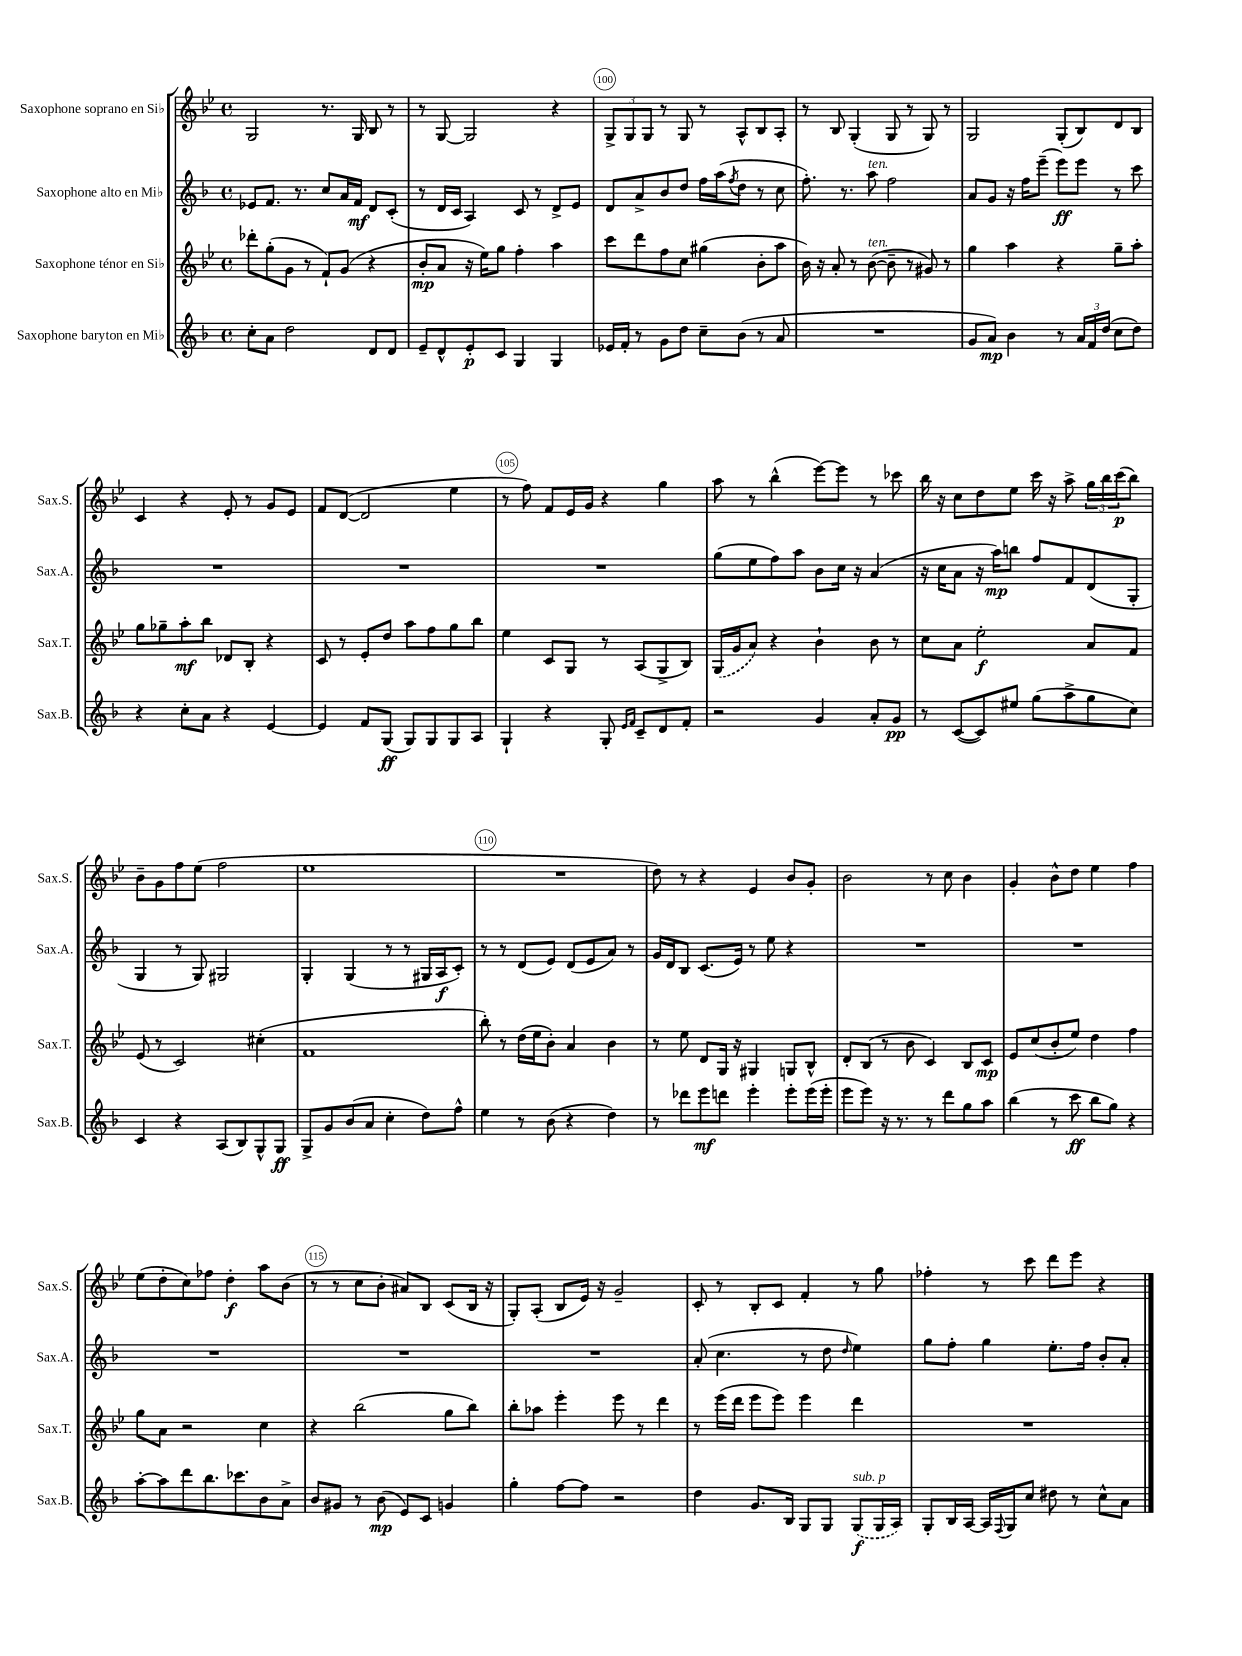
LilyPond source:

<<
\new StaffGroup <<
\new Staff = "s0" \with { instrumentName = "Saxophone soprano en Sib" shortInstrumentName = "Sax.S." } {
    \clef treble \key bes \major \defaultTimeSignature \time 4/4
    g2 r8. g16 bes8 r8 |
    r8 g8~ g2 r4 |
    \tuplet 3/2 { g8-> g8 g8 } r8 g8 r8 a8-^ bes8 a8-. |
    r8 bes8 g4-.( g8 r8 g8) r8 |
    g2 g8-.( bes8) d'8 bes8 |
    c'4 r4 ees'8-. r8 g'8 ees'8 |
    f'8 d'8~( d'2 ees''4 |
    r8 f''8) f'8 ees'16 g'16 r4 g''4 |
    a''8 r8 bes''4-^( ees'''8~) ees'''8 r8 ces'''8 |
    bes''16 r16 c''8 d''8 ees''8 c'''16 r16 a''8-> \tuplet 3/2 { g''16 bes''16 c'''16\p( } bes''8) |
    bes'8-- g'8 f''8 ees''8( f''2 |
    ees''1 |
    R1 |
    d''8) r8 r4 ees'4 bes'8 g'8-. |
    bes'2 r8 c''8 bes'4 |
    g'4-. bes'8-^ d''8 ees''4 f''4 |
    ees''8( d''8-. c''8) fes''8 d''4-.\f a''8 bes'8( |
    r8 r8 c''8 bes'8-. ais'8) bes8 c'8( bes16 r16 |
    g8-.) a8-.( bes8 ees'16) r16 g'2-- |
    c'8-. r8 bes8-. c'8 f'4-. r8 g''8 |
    fes''4-. r8 c'''8 d'''8 ees'''8 r4 \bar "|." |
}
\new Staff = "s1" \with { instrumentName = "Saxophone alto en Mib" shortInstrumentName = "Sax.A." } {
    \clef treble \key f \major \defaultTimeSignature \time 4/4
    ees'8 f'8. r8. c''8 a'16 f'16\mf d'8 c'8-.( |
    r8 d'16 c'16 a4) c'8 r8 d'8-> e'8 |
    d'8 a'8-> bes'8 d''8 f''16 a''16( \acciaccatura { f''8 } d''8 r8 c''8 |
    f''8.-.) r8. a''8^\markup { \italic "ten." } f''2 |
    a'8 g'8 r16 f''16 e'''8--( e'''8\ff) e'''8 r8 c'''8 |
    R1 |
    R1 |
    R1 |
    g''8( e''8 f''8) a''8 bes'8 c''16 r16 a'4( |
    r16 c''16 a'8 r16 a''16\mp) b''8 f''8 f'8 d'8( g8-. |
    g4 r8 g8) gis2 |
    g4-. g4( r8 r8 gis16 a16\f c'8-.) |
    r8 r8 d'8( e'8) d'8( e'8 a'8) r8 |
    g'16 d'16 bes8 c'8.( e'16) r8 e''8 r4 |
    R1 |
    R1 |
    R1 |
    R1 |
    R1 |
    a'8-.( c''4. r8 d''8 \grace { d''16 } e''4) |
    g''8 f''8-. g''4 e''8.-. f''16 bes'8-. a'8-. \bar "|." |
}
\new Staff = "s2" \with { instrumentName = "Saxophone ténor en Sib" shortInstrumentName = "Sax.T." } {
    \clef treble \key bes \major \defaultTimeSignature \time 4/4
    des'''8-. g''8-.( g'8 r8 f'8-!) g'8( r4 |
    bes'8-.\mp a'8 r16 ees''16) g''8 f''4-. a''4 |
    c'''8 d'''8 f''8 c''8 gis''4( bes'8-. a''8 |
    bes'16) r16 a'8-. r8 bes'8~^\markup { \italic "ten." }( bes'8-- r8 gis'8) r8 |
    g''4 a''4 r4 g''8-- a''8-. |
    g''8 ges''8-- a''8-.\mf bes''8 des'8 bes8-. r4 |
    c'8 r8 ees'8-. d''8 a''8 f''8 g''8 bes''8 |
    ees''4 c'8 g8 r8 a8( g8-> bes8) |
    \once \slurDashed g16( g'16 a'8) r4 bes'4-! bes'8 r8 |
    c''8 a'8 ees''2-.\f a'8 f'8 |
    ees'8( r8 c'2) cis''4-.( |
    f'1 |
    bes''8-.) r8 d''16( ees''16 bes'8-.) a'4 bes'4 |
    r8 ees''8 d'8 g16 r16 gis4 g8 bes8-^ |
    d'8-. bes8( r8 bes'8 c'4) bes8 c'8\mp |
    ees'8 c''8( bes'8-. ees''8) d''4 f''4 |
    g''8 a'8 r2 c''4 |
    r4 bes''2( g''8 bes''8) |
    bes''8-. aes''8 ees'''4-. ees'''8 r8 d'''4 |
    r8 ees'''16( d'''16 ees'''8 ees'''8) ees'''4 d'''4 |
    R1 \bar "|." |
}
\new Staff = "s3" \with { instrumentName = "Saxophone baryton en Mib" shortInstrumentName = "Sax.B." } {
    \clef treble \key f \major \defaultTimeSignature \time 4/4
    c''8-. a'8 d''2 d'8 d'8 |
    e'8-- d'8-^ e'8-.\p c'8 g4 g4 |
    ees'16 f'16-. r8 g'8 d''8 c''8-- bes'8( r8 a'8 |
    R1 |
    g'8 a'8\mp) bes'4 r8 \tuplet 3/2 { a'16 f'16 d''16( } c''8 d''8) |
    r4 c''8-. a'8 r4 e'4~ |
    e'4 f'8 g8\ff( g8) g8 g8 a8 |
    g4-! r4 g8-. \grace { e'16 f'16 } c'8-- d'8 f'8-. |
    r2 g'4 a'8-. g'8\pp |
    r8 c'8~( c'8) eis''8 g''8( a''8-> g''8 c''8) |
    c'4 r4 a8( bes8) g8-^ g8\ff |
    g8-> g'8 bes'8( a'8 c''4-. d''8) f''8-^ |
    e''4 r8 bes'8( r4 d''4) |
    r8 des'''8 e'''8\mf d'''8 e'''4-. e'''8-. e'''16( e'''16-. |
    e'''8 e'''8) r16 r8. r8 d'''8 g''8 a''8 |
    bes''4( r8 c'''8\ff bes''8 g''8) r4 |
    a''8~-. a''8 d'''8 bes''8. ces'''8. bes'8 a'8-> |
    bes'8 gis'8 r8 bes'8\mp( e'8) c'8 g'4 |
    g''4-. f''8~ f''8 r2 |
    d''4 g'8. bes16 g8 g8 \once \slurDashed g8\f^\markup { \italic "sub. p" }( g16 a16) |
    g8-. bes16 a16~ a16 \appoggiatura { f8 } g16 c''8 dis''8 r8 c''8-^ a'8 \bar "|." |
}
>>
>>
\layout { \context { \Score currentBarNumber = #98 \override BarNumber.break-visibility = ##(#f #t #t) barNumberVisibility = #(every-nth-bar-number-visible 5) \override BarNumber.stencil = #(make-stencil-circler 0.1 0.3 ly:text-interface::print) } }
